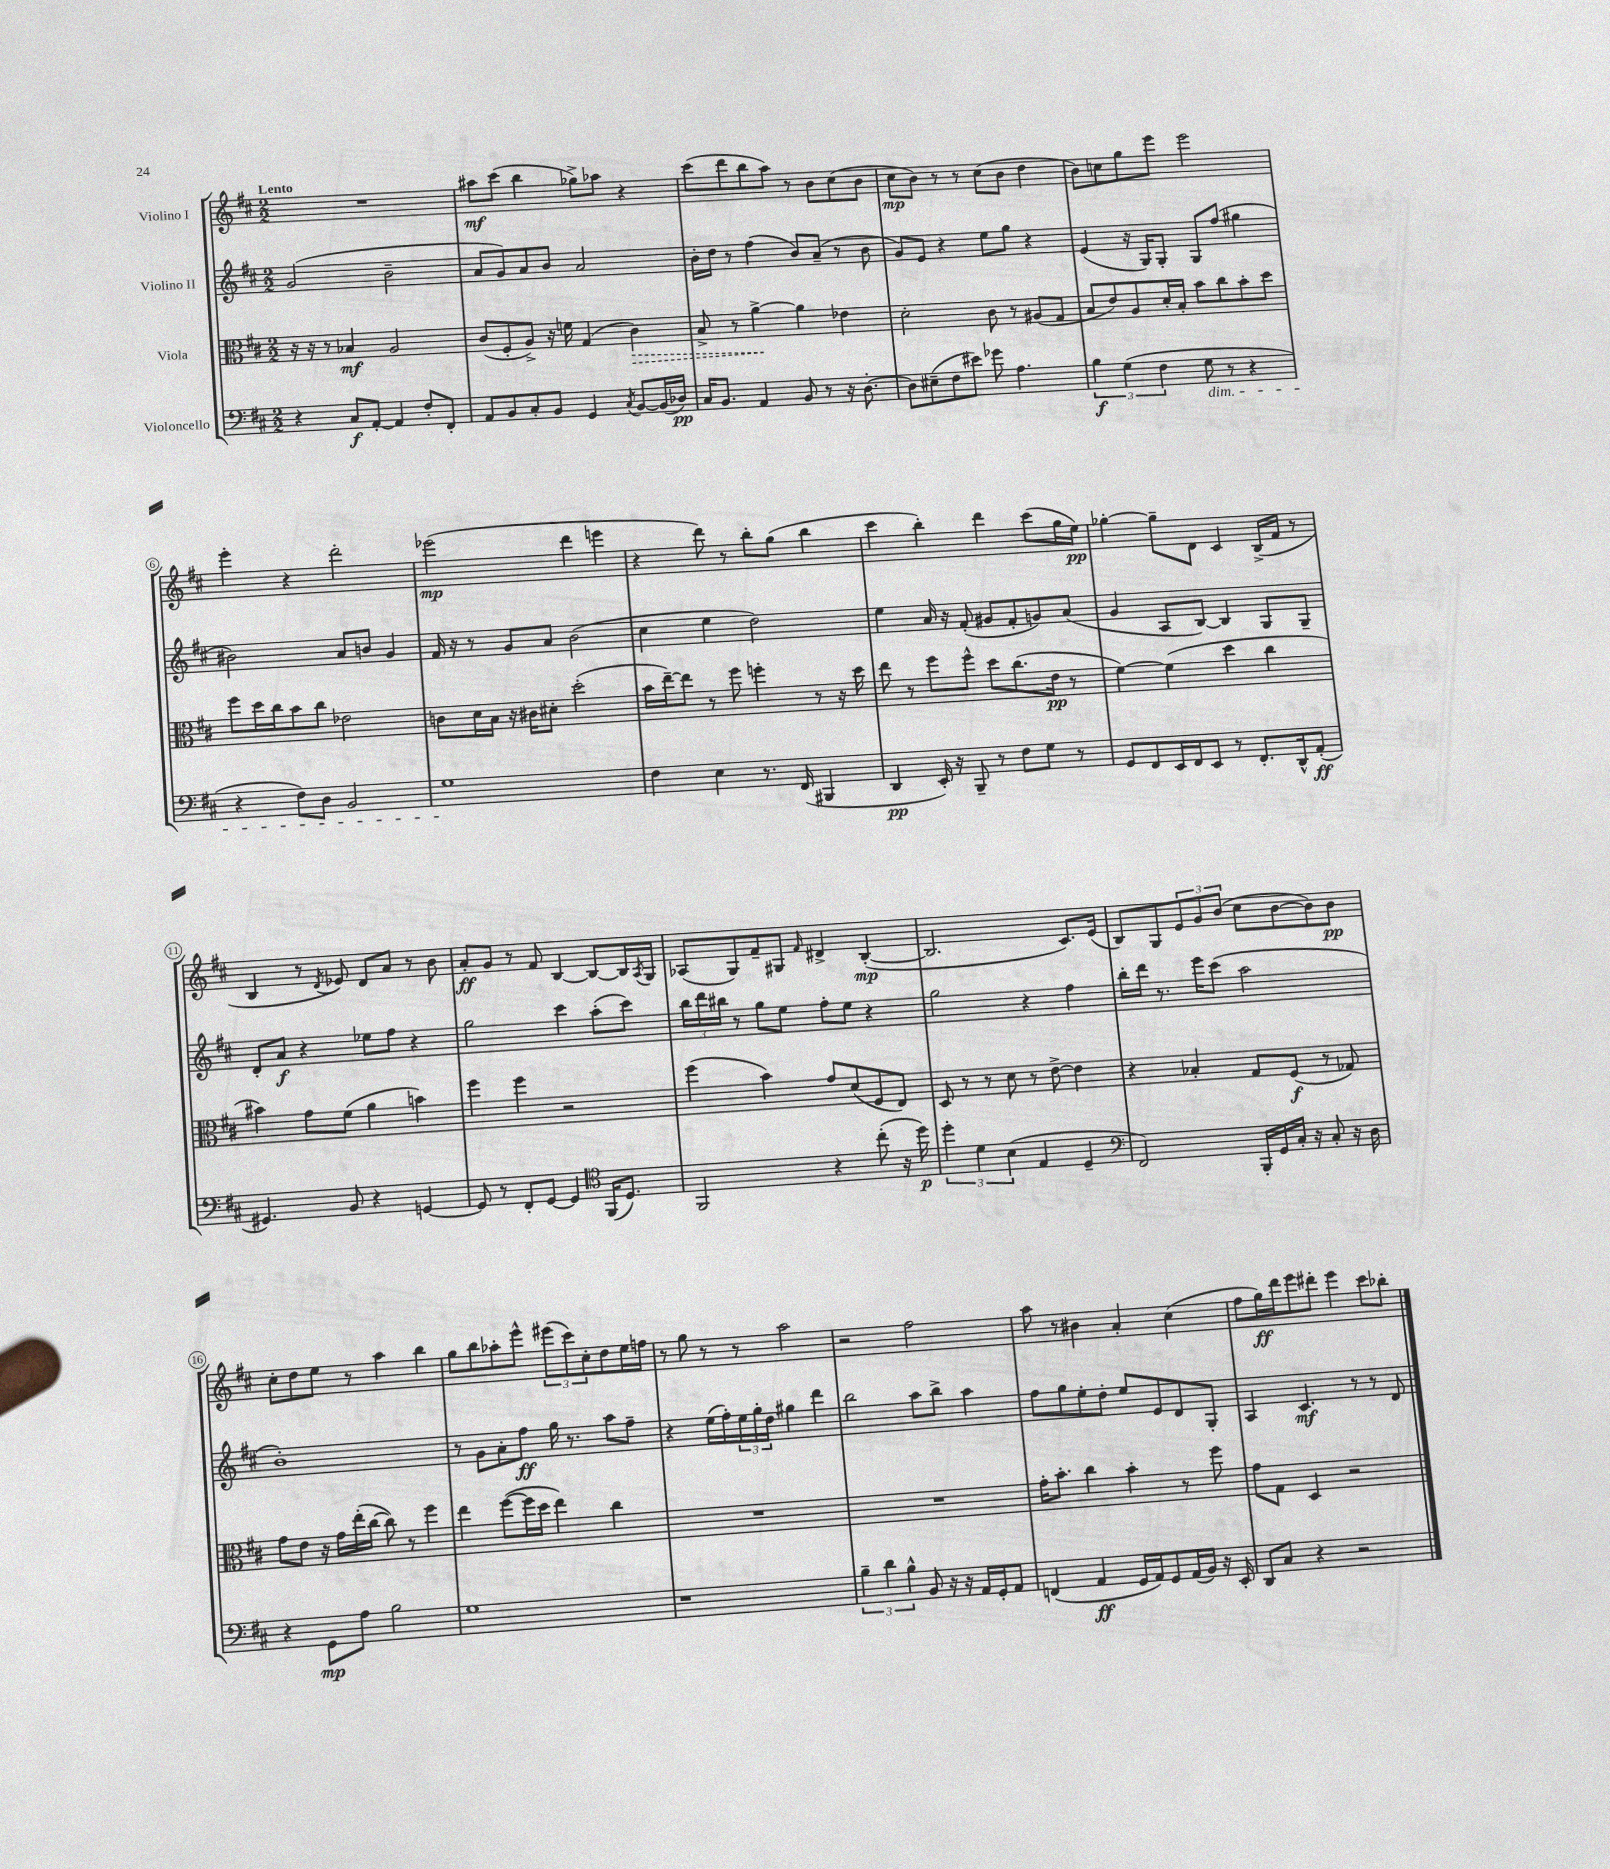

**kern	**kern	**kern	**kern
*staff4	*staff3	*staff2	*staff1
*clefF4	*clefC3	*clefG2	*clefG2
*k[f#c#]	*k[f#c#]	*k[f#c#]	*k[f#c#]
*M2/2	*M2/2	*M2/2	*M2/2
4r	16r	(2g	1r
.	16r	.	.
.	8r	.	.
8C#	4B-	.	.
[8AA'	.	.	.
4AA]	2A	2b~	.
8F#'	.	.	.
8FF#'	.	.	.
=	=	=	=
8AA	(8c#	8a	8aa#
8BB	8F#'	8g)	(8ccc#
8C#'	8A^)	8a	4bb
8BB	16r	8b	.
.	16f	.	.
4GG	(4G	2a	8gg-^)
.	.	.	8aa-
8qC#	.	.	.
[8BB	4c#)	.	4r
(16BB]	.	.	.
16D-)	.	.	.
=	=	=	=
16C#	8B^	16b'	(8ccc#
8.BB	.	16dd	.
.	8r	8r	8ddd
4AA	[4a^	(4ff#	8bb
.	.	.	8aa)
8BB	4a]	8b)	8r
8r	.	(8a~	8b
16r	4e-	8r	(8cc#
[8.D'	.	.	.
.	.	8b	8b
=	=	=	=
8D]	2d'	8g)	8cc#
(8E#~	.	8e	8b)
8F#	.	4r	8r
8e#)	.	.	8r
8g-	8c#	8ee	(8cc#
4.A	8r	8gg	8b
.	(8A#	4r	4dd
.	8G	.	.
=	=	=	=
6B	8B	(4e	8b)
.	8e)	.	8cc
(6G	.	.	.
.	8A	16r	8gg
.	.	16G)	.
6F#	.	.	.
.	16d'	8G'	8eee
.	16B'	.	.
8G	8b	8G	2eee
8r	8cc#	(8ff#	.
4r	8b'	4gg#	.
.	8dd	.	.
=	=	=	=
4r	8ff#	2b#)	4eee'
.	16dd	.	.
.	16cc#	.	.
8F#)	8b	.	4r
8D	8cc#	.	.
2BB	2e-	8a	2ddd'
.	.	8b	.
.	.	4g	.
=	=	=	=
1G	8c	16f#	(2eee-
.	.	16r	.
.	16d	8r	.
.	16B	.	.
.	16r	8g	.
.	16c#	.	.
.	8d#'	8a	.
.	(2dd'	(2b	4ddd
.	.	.	4eee
=	=	=	=
4F#	16b	4cc#	4r
.	[16ee~)	.	.
.	8ee]	.	.
4E	8r	4ee	8ddd)
.	8ff#	.	8r
8.r	4ff'	2dd)	8bb'
.	.	.	(8gg
(16FF#	.	.	.
4BBB#	8r	.	4bb
.	16r	.	.
.	16dd	.	.
=	=	=	=
4DD	8ee	4ee	4ccc#
.	8r	.	.
16EE')	8ff#	16a	4bb')
16r	.	16r	.
8BBB~	8ff#^^	(8f#'	.
8r	8dd	8g#	4ddd
8F#	(8.cc#	8f#'	.
8G	.	8g)	(8ccc#
.	16e	.	.
8r	8r	(8a	16gg
.	.	.	16ee)
=	=	=	=
8GG	[4f#)	4g	[4gg-'
8FF#	.	.	.
16EE	(4f#]	8A	8gg-~]
16FF#	.	.	.
8EE	.	[8B)	8d
8r	4dd	4B]	4c#
8.FF#'	.	.	.
.	4cc#	8G	(16B^
16DD^^	.	.	16f#
(8AA'	.	8G~	8r
=	=	=	=
4.GG#)	4b#)	8d'	4B
.	.	8a	.
.	8g	4r	8r
.	.	.	8qd
8BB	(8f#	.	8e-)
4r	4a	8ee-	8d
.	.	8ff#	8a
[4GG	4b)	4r	8r
.	.	.	8b
=	=	=	=
8GG]	4ff#	2gg	8a'
8r	.	.	8g
8FF#'	4ff#	.	8r
[8GG	.	.	8f#
4GG]	2r	4ccc#	[4B
*clefC4	*	*	*
(16FF#	.	(8aa'	8B_
8.D)	.	.	.
.	.	8ccc#)	16B]
.	.	.	8qA
.	.	.	16G
=	=	=	=
2FF#	(4ff#	24bb	(8A-
.	.	24ddd	.
.	.	24bb#	.
.	.	8r	8G)
.	4b)	8gg	8f#~
.	.	8ee	8G#
.	.	.	16qqf#
4r	8g	8ff#'	4d#^
.	(8d	8ee	.
(8cc#'	8F#	4r	([4B'
16r	8E)	.	.
16dd)	.	.	.
=	=	=	=
6dd'	8D	2gg	2.B]
.	8r	.	.
6d	.	.	.
.	8r	.	.
(6B	.	.	.
.	8d	.	.
4E	8r	4r	.
.	[8e^	.	.
4D~	4e]	4ff#	8.c#)
.	.	.	(16e
=	=	=	=
*clefF4	*	*	*
2FF#)	4r	16bb'	8B)
.	.	16ddd	.
.	.	8.r	8G
.	4B-'	.	12e
.	.	16eee	.
.	.	.	12g
.	.	(8ccc#	.
.	.	.	(12b
16BBB'	8G	2aa	8cc#
16GG	.	.	.
16C#'	(8F#	.	[8b
16r	.	.	.
8C#'	8r	.	8b])
16r	8G-)	.	8b
16D	.	.	.
=	=	=	=
4r	8g	1b')	8cc#'
.	8e	.	8dd
8GG	16r	.	8ee
.	16g	.	.
8A	(16ee'	.	8r
.	[16cc#	.	.
2B	8cc#])	.	4aa
.	8r	.	.
.	4ff#	.	4bb
=	=	=	=
1G	4ee	8r	8gg
.	.	8g	8bb
.	([8ff#	8a'	8aa-'
.	16ff#]	8ff#	8eee^^
.	16dd	.	.
.	4ee)	16gg	(12eee#
.	.	8.r	.
.	.	.	12ccc#)
.	.	.	12cc#'
.	4cc#	8aa	8dd
.	.	8ff#~	16ee
.	.	.	16ff
=	=	=	=
1r	1r	4r	8r
.	.	.	8gg
.	.	(16ee	8r
.	.	16ff#')	.
.	.	24ee	8r
.	.	24gg'	.
.	.	24dd	.
.	.	4gg#	2aa
.	.	4ddd	.
=	=	=	=
6B~	1r	2bb	2r
6d	.	.	.
6B^^	.	.	.
8BB	.	8aa	2ff#
16r	.	8bb^	.
16r	.	.	.
16AA	.	4aa	.
16GG'	.	.	.
8AA	.	.	.
=	=	=	=
(4FF	16g'	8ff#	8aa
.	8.b'	.	.
.	.	8gg	8r
4AA	4cc#	8ee'	4b#
.	.	8dd'	.
16GG	4b'	8ee	4a'
16AA)	.	.	.
8GG	.	8e	.
(16AA	8r	8d	(4cc#
16BB)	.	.	.
16r	8ff#	8G'	.
16EE'	.	.	.
=	=	=	=
8DD	8g	4A	8ff#
8C#	8G	.	16gg)
.	.	.	16ddd
4r	4D	4.c#	8eee
.	.	.	8ddd#'
2r	2r	.	4eee
.	.	8r	.
.	.	8r	8ccc#
.	.	8d	8bb-'
==	==	==	==
*-	*-	*-	*-
